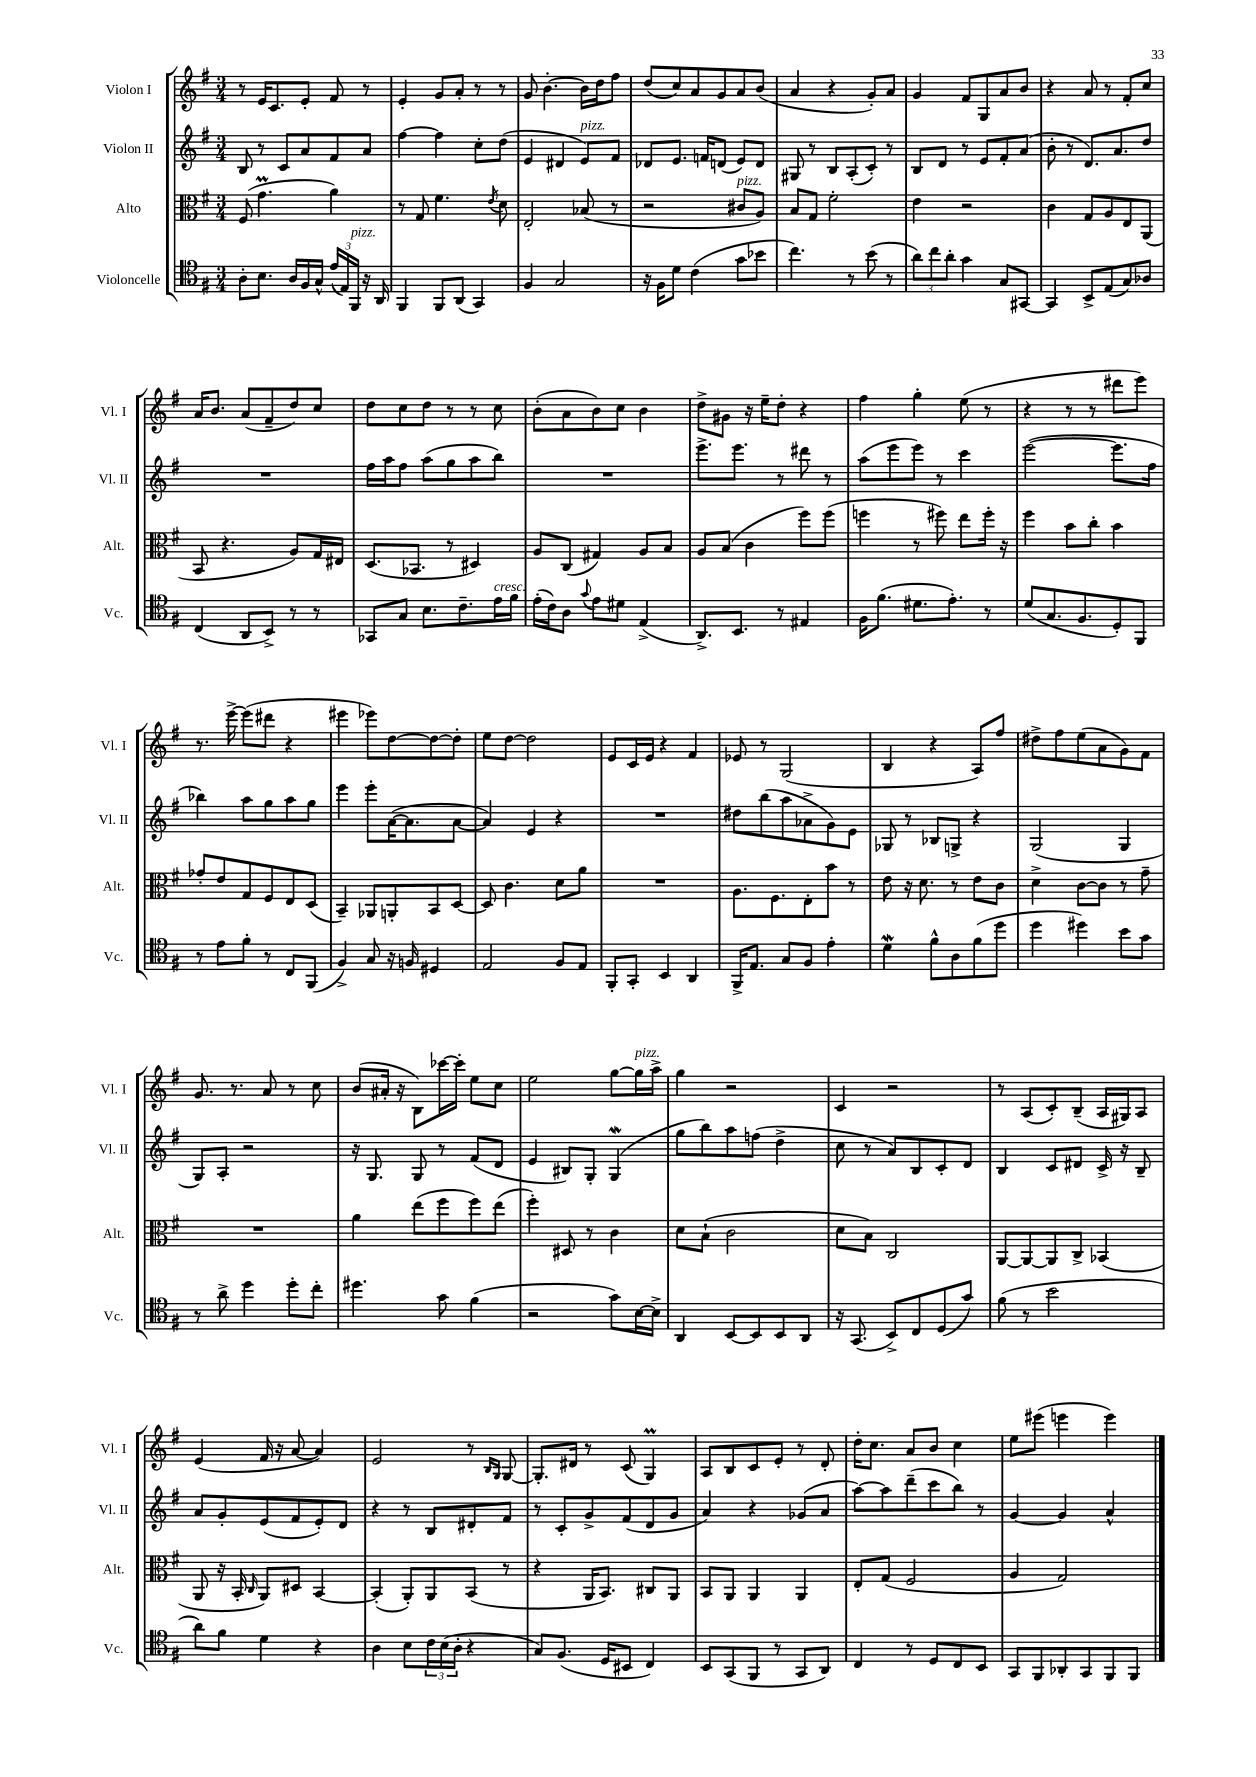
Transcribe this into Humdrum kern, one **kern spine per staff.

**kern	**kern	**kern	**kern
*staff4	*staff3	*staff2	*staff1
*clefC4	*clefC3	*clefG2	*clefG2
*k[f#]	*k[f#]	*k[f#]	*k[f#]
*M3/4	*M3/4	*M3/4	*M3/4
8A'	(8F#	8B	8r
8.B	4.g	8r	16e
.	.	.	8.c
.	.	8c	.
16A	.	.	.
16F#	.	8a	8e'
16G^^	.	.	.
(24e	4a)	8f#	8f#
24E)	.	.	.
24FF#	.	.	.
16r	.	8a	8r
16AA	.	.	.
=	=	=	=
4FF#	8r	[4ff#	4e'
.	8G	.	.
8FF#	4.f#	4ff#]	8g
(8AA	.	.	8a'
4GG)	.	8cc'	8r
.	8qe	.	.
.	8d	(8dd	8r
=	=	=	=
4F#	2E'	4e	8g
.	.	.	[4.b'
2G	.	4d#	.
.	(8B-	8e)	16b]
.	.	.	16dd
.	8r	8f#	8ff#
=	=	=	=
16r	2r	8d-	(8dd
16F#	.	.	.
8d	.	8.e	8cc)
(4c	.	.	8a
.	.	16f	.
.	.	(8d	8g
8g	8c#	8e)	8a
8b-	8A)	8d	(8b
=	=	=	=
4.cc)	8B	8G#	4a
.	8G	8r	.
.	2f#'	8B	4r
8r	.	(8A'	.
(8b	.	8c')	8g')
8r	.	8r	8a
=	=	=	=
12a)	4e	8B	4g
12cc	.	.	.
.	.	8d	.
12a'	.	.	.
4g	2r	8r	8f#
.	.	8e	8G
8G	.	8f#'	8a
[8GG#	.	(8a	8b
=	=	=	=
4GG#]	4c	8b'	4r
.	.	8r	.
8BB^	8G	8.d)	8a
(8E	8A	.	8r
.	.	8.a	.
8G)	8E	.	8f#'
8A-	(8AA	8dd	8cc
=	=	=	=
(4C	8BB	2.r	16a
.	.	.	8.b
.	4.r	.	.
8AA	.	.	(8a
8BB^)	.	.	8f#~
8r	8A)	.	8dd)
8r	16G	.	8cc
.	16E#	.	.
=	=	=	=
8GG-	(8.D	16ff#	8dd
.	.	16aa	.
8G	.	8ff#	8cc
.	8.BB-	.	.
8.B	.	(8aa	8dd
.	8r	8gg	8r
8.c~	.	.	.
.	4D#)	8aa	8r
16e	.	8bb)	8cc
16f#	.	.	.
=	=	=	=
(16e'	8A	2.r	(8b'
16c)	.	.	.
8A	(8C	.	8a
8qqg	.	.	.
8e	4G#)	.	8b)
8d#	.	.	8cc
(4E^	8A	.	4b
.	8B	.	.
=	=	=	=
8.AA^)	8A	8.eee^	8dd^
.	(8B	.	8g#
8.BB	.	8.eee	.
.	4c	.	16r
.	.	.	16ee~
8r	.	8r	8dd'
4E#	8ff#)	8ddd#	4r
.	(8ff#	8r	.
=	=	=	=
16F#	4ff	(8aa	4ff#
(8.f#	.	.	.
.	.	8eee	.
8.d#	8r	8eee)	4gg'
.	8ff#)	8r	.
8.e')	.	.	.
.	8ee	4ccc	(8ee
8r	16ff#'	.	8r
.	16r	.	.
=	=	=	=
(8d	4ff#	([2eee	4r
8.G	.	.	.
.	8b	.	8r
8.F#	.	.	.
.	8cc'	.	8r
8D')	4b	8.eee]	8ddd#
8FF#	.	.	8eee)
.	.	16ff#	.
=	=	=	=
8r	8g-'	4bb-)	8.r
8e	8e	.	.
.	.	.	[16eee^
8f#'	8G	8aa	(8eee]
8r	8F#	8gg	8ddd#
8C	8E	8aa	4r
(8FF#	(8D	8gg	.
=	=	=	=
4F#^)	4BB~)	4eee	4eee#
8G	8AA-	8eee'	8eee-)
16r	8AA'	([16a	[8dd
16F	.	8.a]	.
4D#	8BB	.	8dd_
.	[8D	[8a	8dd']
=	=	=	=
2E	8D]	4a])	8ee
.	4.c	.	[8dd
.	.	4e	2dd]
8F#	8d	4r	.
8E	8a	.	.
=	=	=	=
8FF#'	2.r	2.r	8e
8GG'	.	.	16c
.	.	.	16e
4BB	.	.	4r
4AA	.	.	4f#
=	=	=	=
16FF#^	8.A	8dd#	8e-
8.E	.	.	.
.	.	(8bb	8r
.	8.F#	.	.
8G	.	8aa	(2G
8F#	8E'	8a-^	.
4e'	8b	8g)	.
.	8r	8e	.
=	=	=	=
4d	8e	8G-	4B
.	16r	8r	.
.	8.d	.	.
8f#^^	.	8B-	4r
8A	8r	8G^	.
(8f#	8e	4r	8A)
8dd	8c	.	8ff#
=	=	=	=
4dd	4d^	(2G	8dd#^
.	.	.	8ff#
4dd#)	[8c	.	(8ee
.	8c]	.	8a
8b	8r	4G	8g)
8g	8g~	.	8f#
=	=	=	=
8r	2.r	8G)	8.g
8a^	.	8A'	.
.	.	.	8.r
4dd	.	2r	.
.	.	.	8a
8dd'	.	.	8r
8cc'	.	.	8cc
=	=	=	=
4.dd#	4a	16r	(8b
.	.	8.G	.
.	.	.	16a#'
.	.	.	16r
.	(8ee	8G	8B)
8g	8ff#	8r	[16ccc-
.	.	.	16ccc-']
(4f#	8ff#)	(8f#	8ee
.	(8ee	8d	8cc
=	=	=	=
2r	4ff#')	4e	2ee
.	8D#	8B#)	.
.	8r	8G'	.
8g)	4c	(4G	[8gg
[16B	.	.	16gg]
16B^]	.	.	16aa^
=	=	=	=
4AA	8d	8gg	4gg
.	(8B`	8bb)	.
[8BB	2c	8aa	2r
8BB]	.	(8ff	.
8BB	.	4dd^	.
8AA	.	.	.
=	=	=	=
16r	8d	8cc	4c
(8.GG	.	.	.
.	8B)	8r	.
8BB^)	2C	8a)	2r
8C	.	8B	.
(8D	.	8c'	.
8g)	.	8d	.
=	=	=	=
(8f#	[8AA	4B	8r
8r	8AA_	.	(8A
2b	8AA]	8c	8c')
.	8C^	8d#	(8B~
.	(4BB-	16c^	16A
.	.	16r	16G#)
.	.	8B~	8A
=	=	=	=
8a)	8AA	8a	(4e
8f#	16r	8g'	.
.	16BB'	.	.
.	16qqC	.	.
4d	8AA)	(8e	16f#
.	.	.	16r
.	8D#	8f#	[8a
4r	[4BB	8e')	4a])
.	.	8d	.
=	=	=	=
4A	(4BB']	4r	2e
8B	8AA')	8r	.
24c	8AA	8B	.
(24B	.	.	.
24A'	.	.	.
4r	(8BB	8d#'	8r
.	.	.	16qqB
.	.	.	16qqG
.	8r	8f#	[8G
=	=	=	=
8G)	4r	8r	8.G']
(8.F#	.	8c'	.
.	.	.	16d#
.	16AA	8g^	8r
16D	8.BB)	.	.
8BB#	.	(8f#	(8c
4C)	8C#	8d	4G)
.	8AA	8g	.
=	=	=	=
8BB	8BB	4a)	8A
(8GG	8AA	.	8B
8FF#	4AA	4r	8c
8r	.	.	8e'
8GG	4AA	(8g-	8r
8AA)	.	8a	8d'
=	=	=	=
4C	8E'	[8aa)	16dd'
.	.	.	8.cc
.	(8G	8aa]	.
8r	2F#	(8ddd~	8a
8D	.	8ccc	8b
8C	.	8bb)	4cc
8BB	.	8r	.
=	=	=	=
8GG	4A	[4g	8ee
8FF#	.	.	(8eee#
8AA-'	2G)	4g]	4eee
8GG	.	.	.
8FF#	.	4a^^	4eee)
8FF#	.	.	.
==	==	==	==
*-	*-	*-	*-
